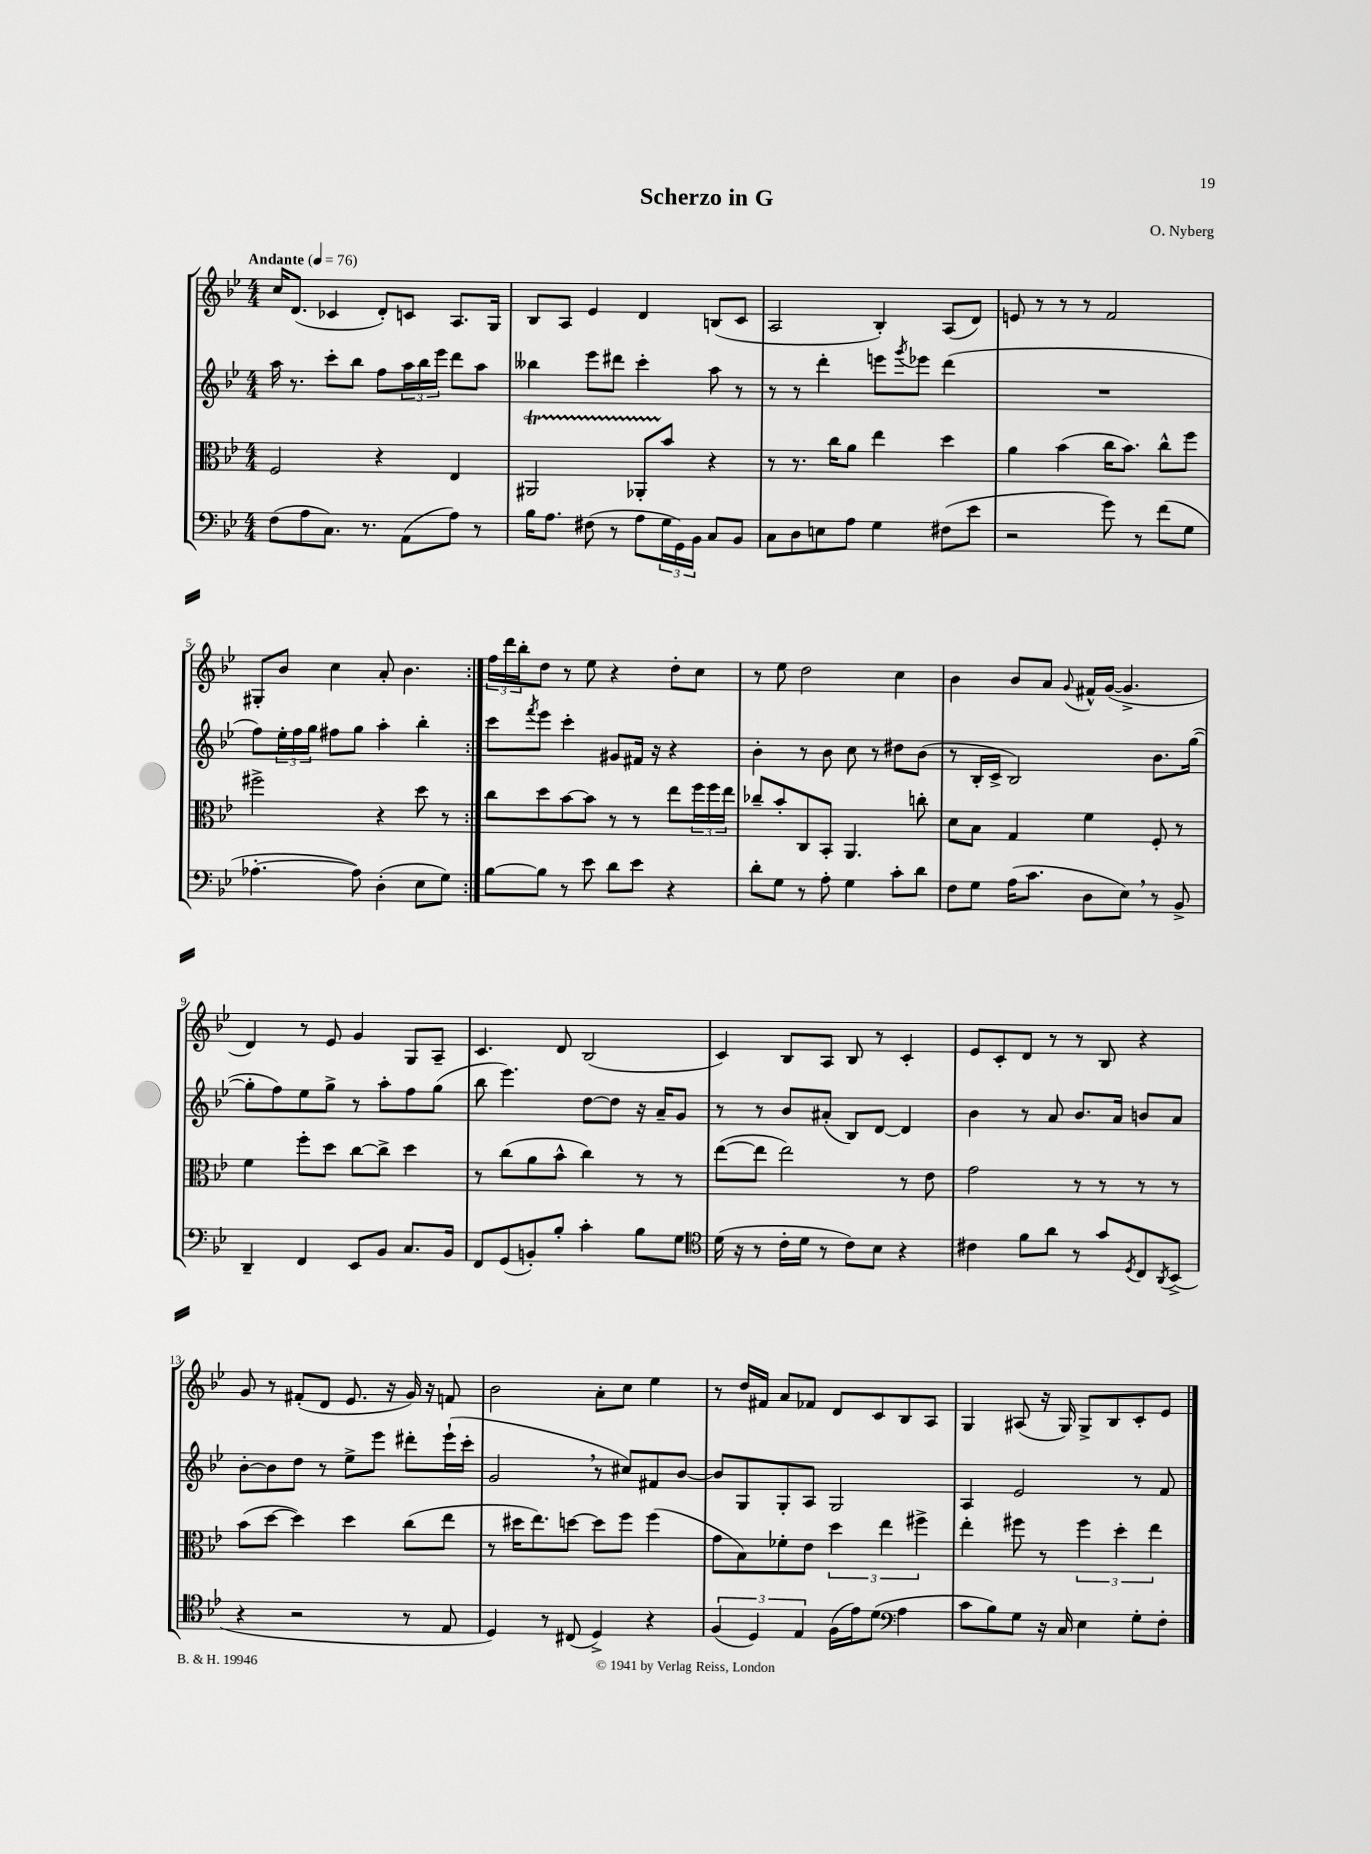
\header { title = "Scherzo in G" composer = "O. Nyberg" }
<<
\new StaffGroup <<
\new Staff = "s0" {
    \clef treble \key bes \major \numericTimeSignature \time 4/4 \tempo "Andante" 4 = 76
    \repeat volta 2 { c''16 d'8.( ces'4 d'8-.) c'8 a8. g16 |
    bes8 a8 ees'4 d'4 b8( c'8 |
    a2 bes4-.) a8( d'8) |
    e'8 r8 r8 r8 f'2 |
    gis8-. bes'8 c''4 a'8-. bes'4. | }
    \tuplet 3/2 { f''16 d'''16 bes''16-. } d''8 r8 ees''8 r4 d''8-. c''8 |
    r8 ees''8 d''2 c''4 |
    bes'4 bes'8 a'8 \appoggiatura { g'8 } fis'16-^ g'16~( g'4.-> |
    d'4) r8 ees'8 g'4 g8 a8-- |
    c'4. d'8 bes2( |
    c'4) bes8 a8 bes8 r8 c'4-. |
    ees'8 c'8-. d'8 r8 r8 bes8 r4 |
    g'8 r8 fis'8-.( d'8 ees'8. r16 g'16) r16 f'8 |
    bes'2 a'8-. c''8 ees''4 |
    r8 d''16 fis'16 a'8 fes'8 d'8 c'8 bes8 a8 |
    g4 ais8( r16 g16) g8-> bes8 c'8-. ees'8 \bar "|." |
}
\new Staff = "s1" {
    \clef treble \key bes \major \numericTimeSignature \time 4/4
    \repeat volta 2 { a''16 r8. c'''8-. bes''8 f''8 \tuplet 3/2 { a''16 bes''16 ees'''16 } d'''8 a''8 |
    beses''4 ees'''8 dis'''8 c'''4-. a''8 r8 |
    r8 r8 d'''4-. e'''8 \acciaccatura { g'''8 } ees'''8 d'''4( |
    R1 |
    f''8) \tuplet 3/2 { ees''16-. f''16 g''16 } fis''8 g''8 a''4-. bes''4-. | }
    c'''8 \acciaccatura { f'''8 } ees'''8 c'''4-. gis'8 fis'16 r16 r4 |
    bes'4-. r8 bes'8 c''8 r8 dis''8 bes'8( |
    r8 bes16-. c'16-> bes2) bes'8. g''16~( |
    g''8-. f''8) ees''8 g''8-> r8 a''8-. f''8 g''8( |
    bes''8 ees'''4.) d''8~ d''8 r16 a'16-- g'8 |
    r8 r8 bes'8 ais'8-.( bes8) d'8~ d'4 |
    bes'4 r8 a'8 bes'8. a'16 b'8 a'8 |
    bes'8~-. bes'8 d''8 r8 ees''8-> ees'''8 dis'''8-. ees'''16-!( c'''16-. |
    g'2 \breathe r8 cis''8) fis'8 bes'8~ |
    bes'8 g8 g8-. a8 g2 |
    a4 ees'2 r8 f'8 \bar "|." |
}
\new Staff = "s2" {
    \clef alto \key bes \major \numericTimeSignature \time 4/4
    \repeat volta 2 { f2 r4 ees4 |
    ais,2\startTrillSpan aes,8-. bes'8\stopTrillSpan r4 |
    r8 r8. c''16 a'8 ees''4 d''4 |
    a'4 bes'4( c''16 bes'8.) c''8-^ f''8 |
    fis''2-> r4 d''8 r8 | }
    c''8 d''8 bes'8~ bes'8 r8 r8 ees''8 \tuplet 3/2 { f''16 f''16 ees''16 } |
    ces''8-- bes'8-. c8 bes,8-. a,4. c''8-. |
    d'8 bes8 g4 f'4 f8-. r8 |
    f'4 f''8-. d''8 c''8~ c''8-> d''4 |
    r8 c''8( a'8 bes'8-^ c''4) r8 r8 |
    ees''8~( ees''8 ees''2) r8 ees'8 |
    g'2 r8 r8 r8 r8 |
    bes'8( d''8~ d''4) d''4 c''8( ees''8 |
    r8 dis''16 ees''8.) d''8~ d''8 f''8 f''4( |
    g'8 bes8) fes'8-. ees'8 \tuplet 3/2 { d''4 ees''4 fis''4-> } |
    ees''4-. fis''8 r8 \tuplet 3/2 { fis''4 d''4-. ees''4 } \bar "|." |
}
\new Staff = "s3" {
    \clef bass \key bes \major \numericTimeSignature \time 4/4
    \repeat volta 2 { f8( a8 c8.) r8. a,8( a8) r8 |
    bes16 a8. fis8( r8 a8 \tuplet 3/2 { g16 g,16) bes,16 } c8 bes,8 |
    c8 d8 e8 a8 g4 fis8( ees'8 |
    r2 g'8) r8 f'8( g8 |
    aes4.~-. aes8) d4-.( ees8 g8) | }
    bes8~ bes8 r8 ees'8 d'8 ees'8 r4 |
    d'8-. g8 r8 a8-. g4 c'8-. d'8 |
    f8 g8 a16( c'8. d8 ees8) \breathe r8 bes,8-> |
    d,4-- f,4 ees,8 bes,8 c8. bes,16 |
    f,8 g,8( b,8-.) bes8-. c'4-. bes8 g8 |
    \clef tenor d'16( r16 r8 c'16-. d'16 r8 c'8) bes8 r4 |
    cis'4 f'8 a'8 r8 g'8 \acciaccatura { d8 } c8 \acciaccatura { a,8 } bes,8->( |
    r4 r2 r8 ees8 |
    d4) r8 cis8( d4->) r4 |
    \tuplet 3/2 { f4( d4) ees4 } f16( ees'16) d'8( \clef bass a4 |
    c'8 bes8) g8 r16 c16 ees4 g8-. f8-. \bar "|." |
}
>>
>>
